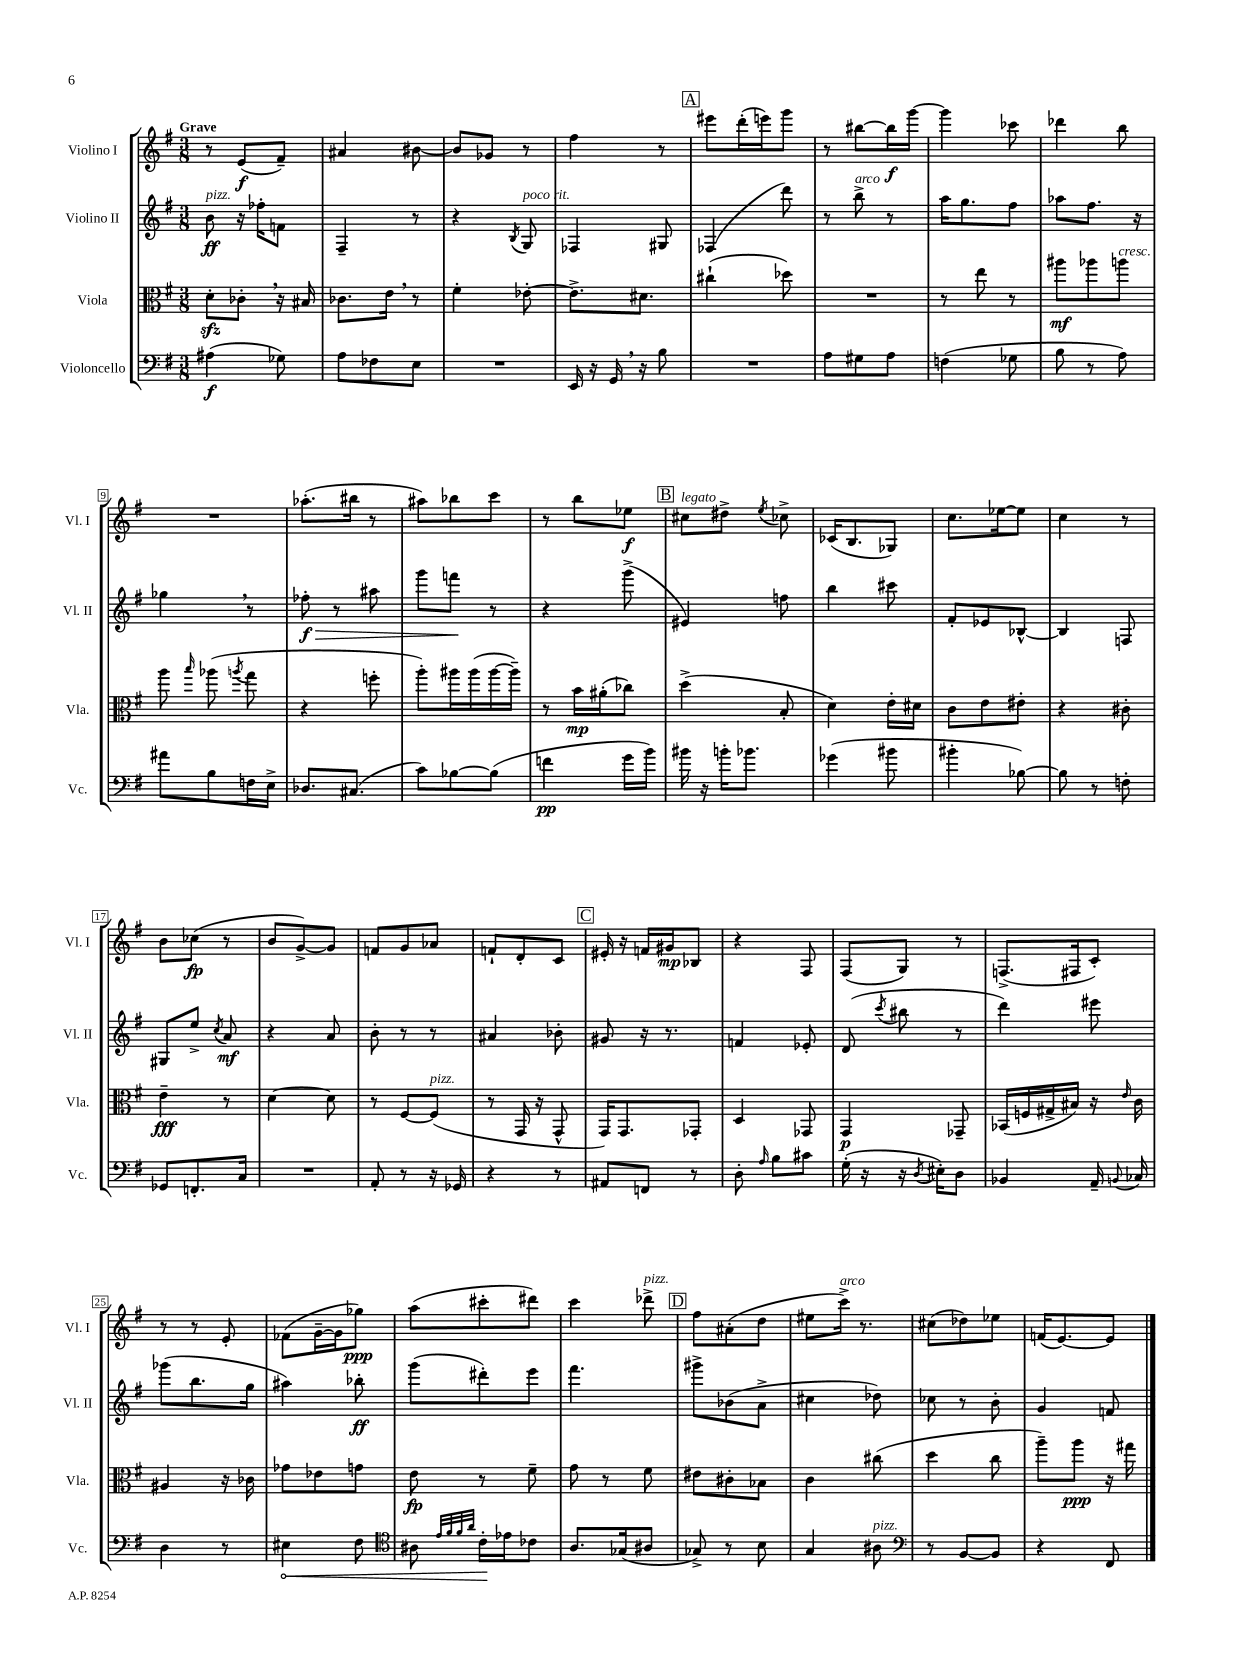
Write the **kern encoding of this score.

**kern	**dynam	**kern	**dynam	**kern	**dynam	**kern	**dynam
*part4	*part4	*part3	*part3	*part2	*part2	*part1	*part1
*staff4	*staff4	*staff3	*staff3	*staff2	*staff2	*staff1	*staff1
*I"Violoncello	*	*I"Viola	*	*I"Violino II	*	*I"Violino I	*
*I'Vc.	*	*I'Vla.	*	*I'Vl. II	*	*I'Vl. I	*
*clefF4	*	*clefC3	*	*clefG2	*	*clefG2	*
*k[f#]	*	*k[f#]	*	*k[f#]	*	*k[f#]	*
*M3/8	*	*M3/8	*	*M3/8	*	*M3/8	*
=1	=1	=1	=1	=1	=1	=1	=1
!	!	!	!	!	!	!LO:TX:a:B:t=Grave	!
!	!	!	!	!LO:TX:a:i:t=pizz.	!	!	!
(4A#X\	f	8dzz'\L	.	8b\	ff	8r	.
.	.	8c-X',\J	.	16r	.	(8e/L	f
.	.	.	.	16ff-X'\KL	.	.	.
8G-X\)	.	16r	.	8fn\J	.	8f#~/J)	.
.	.	16B#X/	.	.	.	.	.
=2	=2	=2	=2	=2	=2	=2	=2
8A\L	.	8.c-X\L	.	4F#~/	.	4a#X/	.
8F-X\	.	.	.	.	.	.	.
.	.	16e,\Jk	.	.	.	.	.
8E\J	.	8r	.	8r	.	[8b#X\	.
=3	=3	=3	=3	=3	=3	=3	=3
4.r	.	4f#'\	.	4r	.	8b#/L]	.
.	.	.	.	.	.	8g-X/J	.
.	.	.	.	8qB/	.	.	.
!	!	!	!	!LO:TX:a:i:t=poco rit.	!	!	!
.	.	[8e-X'\	.	8G/	.	8r	.
=4	=4	=4	=4	=4	=4	=4	=4
16EE/	.	8.e-^\L]	.	4F-X/	.	4ff#\	.
16r	.	.	.	.	.	.	.
16GG,/	.	.	.	.	.	.	.
16r	.	8.d#X\J	.	.	.	.	.
8B\	.	.	.	8G#X/	.	8r	.
!!LO:REH:place=s1:t=A
=5	=5	=5	=5	=5	=5	=5	=5
4.r	.	(4cc#X`\	.	(4F-X/	.	8eee#X\L	.
.	.	.	.	.	.	(16ddd'\L	.
.	.	.	.	.	.	16eeen\J)	.
.	.	8dd-X\)	.	8ddd\)	.	8ggg\J	.
=6	=6	=6	=6	=6	=6	=6	=6
8A\L	.	4.r	.	8r	.	8r	.
!	!	!	!	!LO:TX:a:i:t=arco	!	!	!
8G#X\	.	.	.	8bb^\	.	[8bb#X\L	.
8A\J	.	.	.	8r	.	16bb#\L]	f
.	.	.	.	.	.	[16ggg\JJ	.
=7	=7	=7	=7	=7	=7	=7	=7
(4Fn\	.	8r	.	16aa\KL	.	4ggg\]	.
.	.	.	.	8.gg\	.	.	.
.	.	8ee\	.	.	.	.	.
8G-X\	.	8r	.	8ff#\J	.	8ccc-X\	.
=8	=8	=8	=8	=8	=8	=8	=8
8B\	.	8aa#X\L	mf	8aa-X\L	.	4ddd-X\	.
8r	.	8aa-X\	.	8.ff#\J	.	.	.
!	!	!LO:TX:a:i:t=cresc.	!	!	!	!	!
8A\)	.	8aan\J	.	.	.	8bb\	.
.	.	.	.	16r	.	.	.
!!LO:LB:g=z
=9	=9	=9	=9	=9	=9	=9	=9
8a#X\L	.	8aa\	.	4gg-X,\	.	4.r	.
.	.	16qqbb/	.	.	.	.	.
8B\	.	(8aa-X\	.	.	.	.	.
.	.	8qaan/	.	.	.	.	.
16Fn\L	.	8gg\	.	8r	.	.	.
16E^\JJ	.	.	.	.	.	.	.
=10	=10	=10	=10	=10	=10	=10	=10
!	!	!	!	!	!LO:HP:b	!	!
8.D-X/L	.	4r	.	8ff-X'\	> f	(8.aa-X'\L	.
.	.	.	.	8r	.	.	.
(8.C#X/J	.	.	.	.	.	16bb#X\Jk	.
.	.	8ffn'\	.	8aa#X\	.	8r	.
=11	=11	=11	=11	=11	=11	=11	=11
8c\L)	.	8aa'\L)	.	8ggg\L	.	8aa#X\L)	.
[8B-X\	.	16aa#X\L	.	8fffn\J	.	8bb-X\	.
.	.	(16aa#\	.	.	.	.	.
(8B-\J]	.	[16aa#\	.	8r	]	8ccc\J	.
.	.	16aa#~\JJ])	.	.	.	.	.
=12	=12	=12	=12	=12	=12	=12	=12
4fn\	pp	8r	.	4r	.	8r	.
.	.	16b\LL	mp	.	.	8bb\L	.
.	.	(16a#X'\J	.	.	.	.	.
16g\LL	.	8cc-X\J)	.	(8ggg^\	.	8ee-X\J	f
16b\JJ)	.	.	.	.	.	.	.
!!LO:REH:place=s1:t=B
=13	=13	=13	=13	=13	=13	=13	=13
!	!	!	!	!	!	!LO:TX:a:i:t=legato	!
16b#X\	.	(4dd^\	.	4e#X/)	.	8cc#X\L	.
16r	.	.	.	.	.	.	.
16bn'\KL	.	.	.	.	.	8dd#X^\J	.
8.b-X\J	.	.	.	.	.	.	.
.	.	.	.	.	.	8qee/	.
.	.	8B'/	.	8ffn\	.	8cc-X^\	.
=14	=14	=14	=14	=14	=14	=14	=14
(4g-X\	.	4d\)	.	4bb\	.	(16c-X/KL	.
.	.	.	.	.	.	8.B/	.
8b#X\	.	16e'\LL	.	8ccc#X\	.	8G-X/J)	.
.	.	16d#X\JJ	.	.	.	.	.
=15	=15	=15	=15	=15	=15	=15	=15
4b#X'\	.	8c\L	.	8f#'/L	.	8.cc\L	.
.	.	8e\	.	8e-X/	.	.	.
.	.	.	.	.	.	[16ee-X\k	.
[8B-X\)	.	8e#X'\J	.	[8B-X^^/J	.	8ee-\J]	.
=16	=16	=16	=16	=16	=16	=16	=16
8B-\]	.	4r	.	4B-/]	.	4cc\	.
8r	.	.	.	.	.	.	.
8Fn'\	.	8c#X'\	.	8Fn/	.	8r	.
!!LO:LB:g=z
=17	=17	=17	=17	=17	=17	=17	=17
8GG-X/L	.	4e~\	fff	8G#X/L	.	8b\L	.
8.FFn'/	.	.	.	8ee^/J	.	(8cc-X\J	fp
.	.	.	.	8qcc/	.	.	.
.	.	8r	.	8a/	mf	8r	.
16C/Jk	.	.	.	.	.	.	.
=18	=18	=18	=18	=18	=18	=18	=18
4.r	.	[4d\	.	4r	.	8b/L	.
.	.	.	.	.	.	[8g^/)	.
.	.	8d\]	.	8a/	.	8g/J]	.
=19	=19	=19	=19	=19	=19	=19	=19
8AA'/	.	8r	.	8b'\	.	8fn/L	.
8r	.	[8F#/L	.	8r	.	8g/	.
!	!	!LO:TX:a:i:t=pizz.	!	!	!	!	!
16r	.	(8F#/J]	.	8r	.	8a-X/J	.
16GG-X/	.	.	.	.	.	.	.
=20	=20	=20	=20	=20	=20	=20	=20
4r	.	8r	.	4a#X/	.	8fn`/L	.
.	.	16GG/	.	.	.	8d'/	.
.	.	16r	.	.	.	.	.
8r	.	8GG^^/	.	8b-X'\	.	8c/J	.
!!LO:REH:place=s1:t=C
=21	=21	=21	=21	=21	=21	=21	=21
8AA#X/L	.	16GG/KL)	.	8g#X/	.	16e#X'/	.
.	.	8.GG/	.	.	.	16r	.
8FFn/J	.	.	.	16r	.	16fn/LL	.
.	.	.	.	8.r	.	16g#X/J	mp
8r	.	8GG-X'/J	.	.	.	8B-X/J	.
=22	=22	=22	=22	=22	=22	=22	=22
8D'\	.	4D/	.	4fn/	.	4r	.
16qqA/	.	.	.	.	.	.	.
8B\L	.	.	.	.	.	.	.
8c#X\J	.	8GG-X/	.	8e-X'/	.	8F#/	.
=23	=23	=23	=23	=23	=23	=23	=23
(16G'\	.	4GG/	p	(8d/	.	(8F#/L	.
16r	.	.	.	.	.	.	.
.	.	.	.	8qccc/	.	.	.
16r	.	.	.	8bb#X\	.	8G/J)	.
8qD/	.	.	.	.	.	.	.
16E#X'\KL)	.	.	.	.	.	.	.
8D\J	.	8GG-X~/	.	8r	.	8r	.
=24	=24	=24	=24	=24	=24	=24	=24
4BB-X/	.	(16BB-X/LL	.	4ddd\)	.	(8.Fn^/L	.
.	.	16Fn/	.	.	.	.	.
.	.	16G#X^/	.	.	.	.	.
.	.	16B#X/JJ)	.	.	.	16F#X/k	.
16AA~/	.	16r	.	8eee#X\	.	8c'/J)	.
8qqBBn/	.	16qqe/	.	.	.	.	.
16C-X/	.	16c\	.	.	.	.	.
!!LO:LB:g=z
=25	=25	=25	=25	=25	=25	=25	=25
4D\	.	4A#X/	.	(8ggg-X\L	.	8r	.
.	.	.	.	8.bb\	.	8r	.
8r	.	16r	.	.	.	8e'/	.
.	.	16c-X\	.	16gg\Jk	.	.	.
=26	=26	=26	=26	=26	=26	=26	=26
!	!LO:HP:b	!	!	!	!	!	!
4E#X\	<	8g-X\L	.	4aa#X\)	.	(8f-X\L	.
.	.	8e-X\	.	.	.	[16g~\L	.
.	.	.	.	.	.	16g\J]	.
8F#\	.	8gn\J	.	8bb-X'\	ff	8gg-X\J)	ppp
=27	=27	=27	=27	=27	=27	=27	=27
*clefC4	*	*	*	*	*	*	*
8A#X\	.	8e\	fp	(8ggg\L	.	(8aa\L	.
32qqe/LLL	.	.	.	.	.	.	.
32qqf#/	.	.	.	.	.	.	.
32qqf#/	.	.	.	.	.	.	.
32qqa/JJJ	.	.	.	.	.	.	.
16c'\LL	.	8r	.	8ddd#X'\)	.	8ccc#X'\	.
16e-X\J	[	.	.	.	.	.	.
8c-X\J	.	8f#~\	.	8eee\J	.	8ddd#X\J)	.
=28	=28	=28	=28	=28	=28	=28	=28
8.A/L	.	8g\	.	4.fff#\	.	4ccc\	.
.	.	8r	.	.	.	.	.
(16G-X/k	.	.	.	.	.	.	.
!	!	!	!	!	!	!LO:TX:a:i:t=pizz.	!
8A#X/J	.	8f#\	.	.	.	8ddd-X^\	.
!!LO:REH:place=s1:t=D
=29	=29	=29	=29	=29	=29	=29	=29
8G-X^/)	.	8e#X\L	.	8ggg#X^\L	.	8ff#\L	.
8r	.	8c#X'\	.	(8b-X\	.	(8a#X'\	.
8B\	.	8B-X\J	.	8a^\J	.	8dd\J	.
=30	=30	=30	=30	=30	=30	=30	=30
4G/	.	4c\	.	4cc#X\	.	8ee#X\L	.
!	!	!	!	!	!	!LO:TX:a:i:t=arco	!
.	.	.	.	.	.	16ccc^\Jk)	.
.	.	.	.	.	.	8.r	.
!LO:TX:a:i:t=pizz.	!	!	!	!	!	!	!
8A#X\	.	(8cc#X\	.	8dd-X\)	.	.	.
=31	=31	=31	=31	=31	=31	=31	=31
*clefF4	*	*	*	*	*	*	*
8r	.	4dd\	.	8cc-X\	.	(8cc#X\L	.
[8BB/L	.	.	.	8r	.	8dd-X\)	.
8BB/J]	.	8cc\	.	8b'\	.	8ee-X\J	.
=32	=32	=32	=32	=32	=32	=32	=32
4r	.	8aa~\L)	.	4g/	.	(16fn/KL	.
.	.	.	.	.	.	[8.e/)	.
.	.	8aa\J	ppp	.	.	.	.
8FF#/	.	16r	.	8fn/	.	8e/J]	.
.	.	16gg#X\	.	.	.	.	.
==	==	==	==	==	==	==	==
*-	*-	*-	*-	*-	*-	*-	*-
